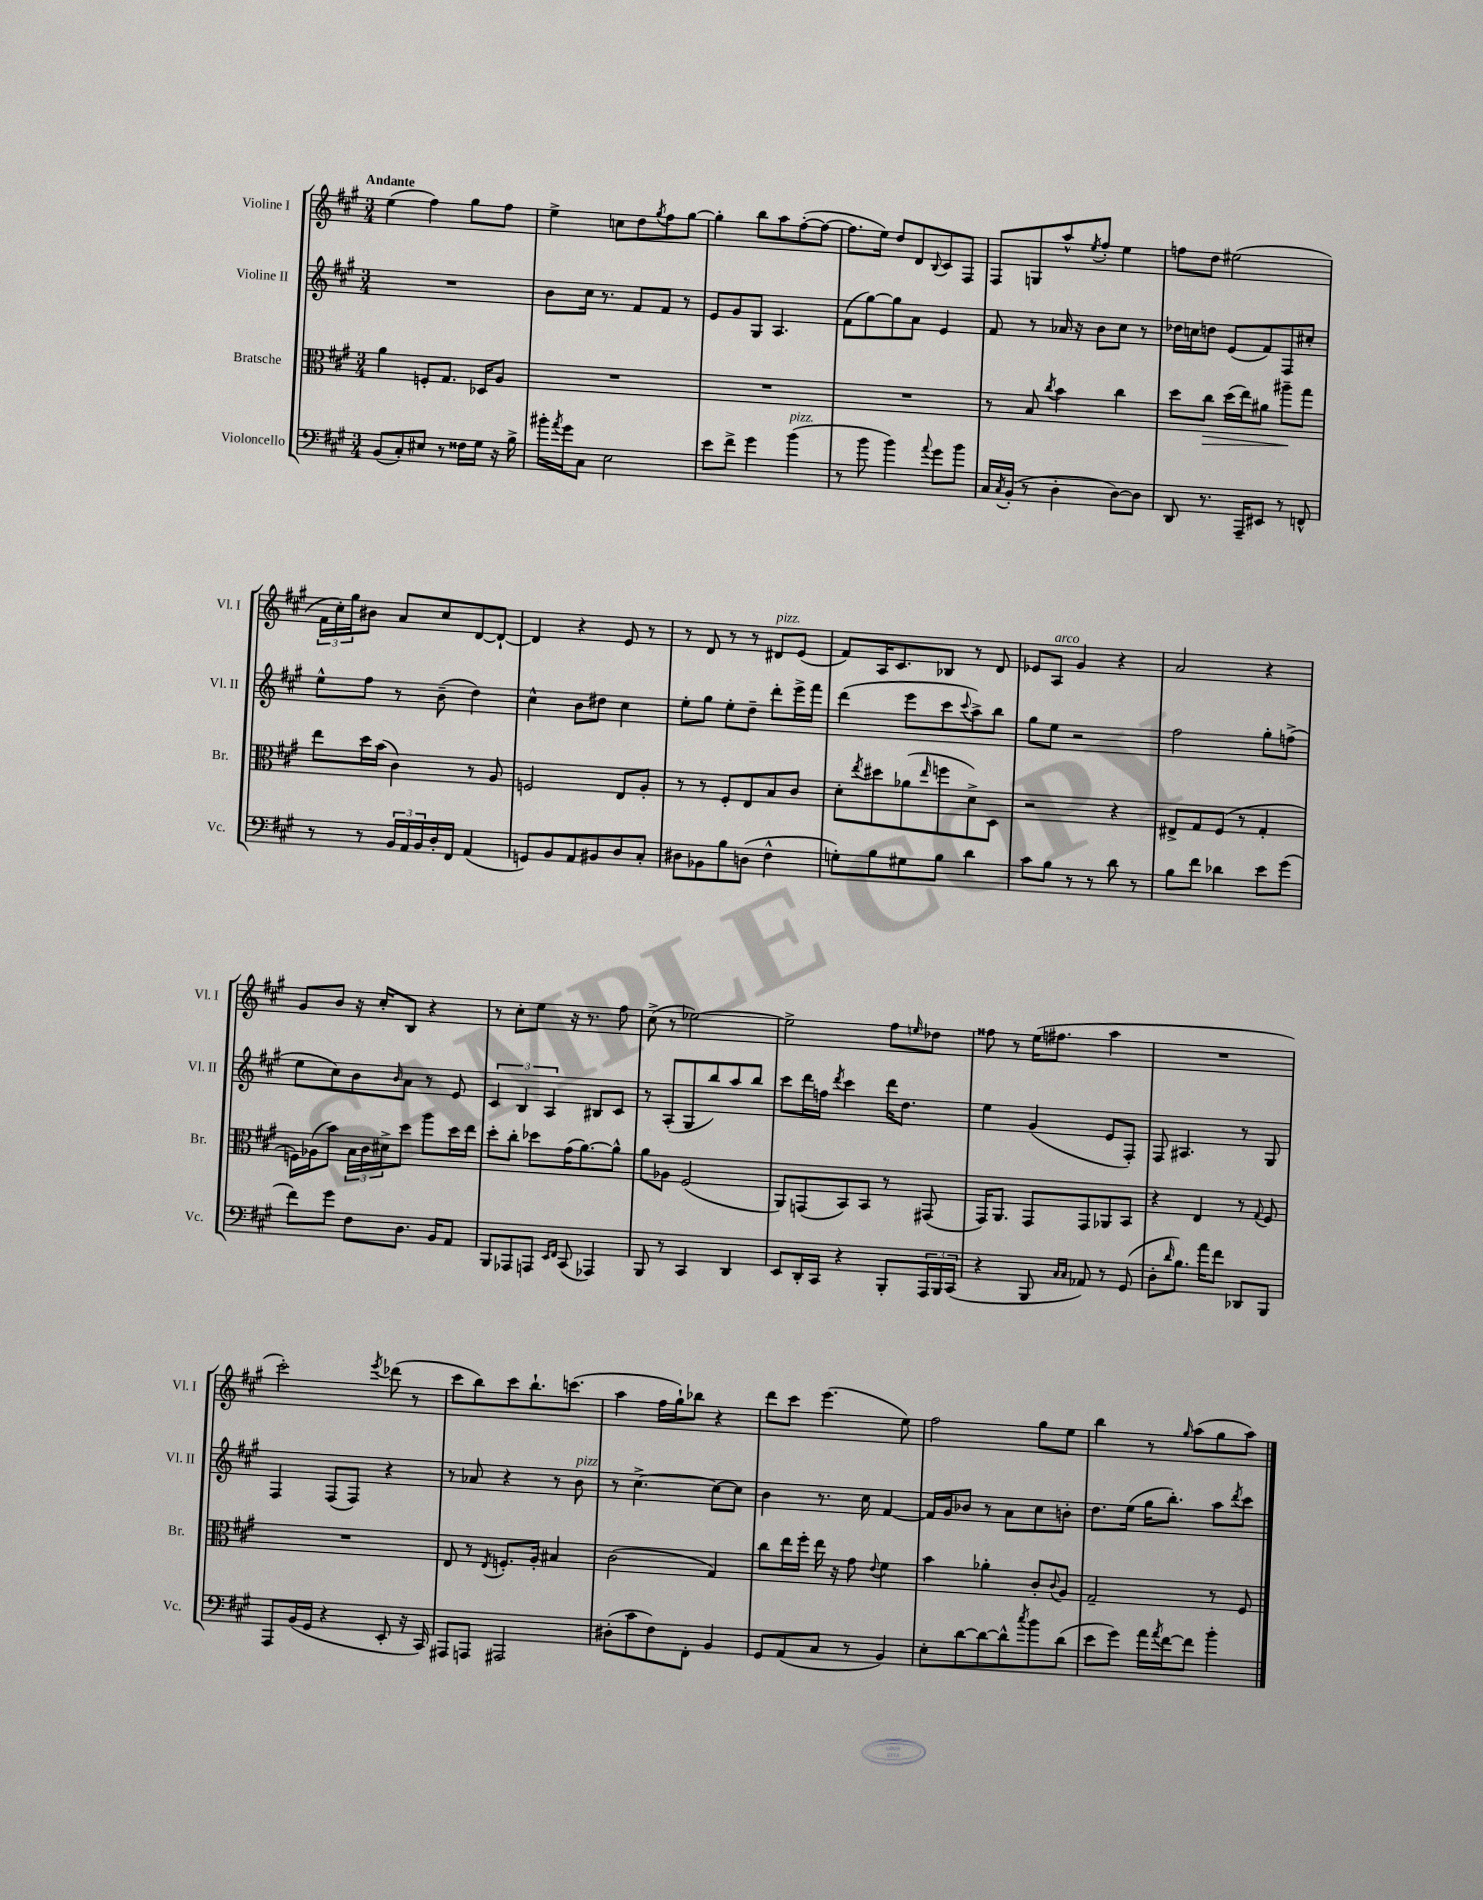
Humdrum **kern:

**kern	**kern	**dynam	**kern	**kern
*part4	*part3	*part3	*part2	*part1
*staff4	*staff3	*staff3	*staff2	*staff1
*I"Violoncello	*I"Bratsche	*	*I"Violine II	*I"Violine I
*I'Vc.	*I'Br.	*	*I'Vl. II	*I'Vl. I
*clefF4	*clefC3	*	*clefG2	*clefG2
*k[f#c#g#]	*k[f#c#g#]	*	*k[f#c#g#]	*k[f#c#g#]
*M3/4	*M3/4	*	*M3/4	*M3/4
=1	=1	=1	=1	=1
!	!	!	!	!LO:TX:a:B:t=Andante
(8BB/L	4a\	.	2.r	(4ee\
8C#'/)	.	.	.	.
8E#X/J	8Fn'/L	.	.	4ff#\)
8r	8.G#/J	.	.	.
16F##X\LL	.	.	.	8gg#\L
16G#\JJ	16D-X/KL	.	.	.
16r	8A/J	.	.	8ff#\J
16B^\	.	.	.	.
=2	=2	=2	=2	=2
16b#X'\LL	2.r	.	8b\L	4ee^\
8qa/	.	.	.	.
16g#\J	.	.	.	.
8C#\J	.	.	16cc#\Jk	.
.	.	.	8.r	.
2E\	.	.	.	8ccn\L
.	.	.	8f#/L	8dd\
.	.	.	.	8qgg#/
.	.	.	8f#/J	8ff#\
.	.	.	8r	[8gg#\J
=3	=3	=3	=3	=3
8e\L	2.r	.	8e/L	4gg#'\]
8f#^\J	.	.	8g#/	.
4g#\	.	.	8G#/J	8bb\L
.	.	.	4.A/	8aa\
!LO:TX:a:i:t=pizz.	!	!	!	!
(4b\	.	.	.	([8ff#'\
.	.	.	.	8ff#\J_
=4	=4	=4	=4	=4
8r	2.r	.	(8f#\L	8.ff#\L]
8b\	.	.	[8gg#\)	.
.	.	.	.	16ee\Jk)
4b\)	.	.	8gg#\]	8dd/L
.	.	.	8a\J	8d/
8qqa/	.	.	.	8qqB/
8g#\L	.	.	4e/	8c#/
8b\J	.	.	.	8F#/J
=5	=5	=5	=5	=5
16C#/LL	8r	.	8f#/	8F#/L
8qC#/	.	.	.	.
(16BB'/JJ	.	.	.	.
8r	8B/	.	8r	8Gn/
.	8qcc#/	.	.	.
4D'\	4b\	.	16a-X/	8aa^^/
.	.	.	16r	.
.	.	.	.	8qee/
.	.	.	8b\L	8ff#'/J
[8D\L)	4cc#\	.	8cc#\J	4ee\
8D\J]	.	.	8r	.
=6	=6	=6	=6	=6
8DD/	8dd\L	.	16dd-X\LL	8ffn\L
.	.	.	16ccn\J	.
!	!	!LO:HP:b	!	!
8.r	8cc#\J	>	8ddn\J	8dd\J
.	(16dd\LL	.	(8e/L	(2ee#X\
16AAA~/KL	16ee\J)	.	.	.
8EE#X/J	8a#X\J	.	8f#/)	.
8r	8aa#X~\L	.	8F#/	.
8FFn^^/	8gg#\J	]	8cc#X'/J	.
!!LO:LB:g=z
=7	=7	=7	=7	=7
8r	8ee\L	.	8ee^^\L	24f#\LL
.	.	.	.	24cc#'\)
.	.	.	.	24gg#\J
8r	16dd\L	.	8ff#\J	8b#X\J
.	(16b\JJ	.	.	.
24BB/LL	4c#\)	.	8r	8a/L
24AA/	.	.	.	.
24BB/	.	.	.	.
16D'/	.	.	(8b~\	8cc#/
16FF#/JJ	.	.	.	.
(4AA/	8r	.	4dd\)	[8d/
.	8A/	.	.	8d`/J_
=8	=8	=8	=8	=8
8GGn/L)	2Fn/	.	4cc#^^\	4d/]
8BB/	.	.	.	.
8AA/	.	.	8b\L	4r
8BB#X/	.	.	8dd#X\J	.
8D/	8E/L	.	4cc#\	8e/
8C#'/J	8A'/J	.	.	8r
=9	=9	=9	=9	=9
8D#X\L	8r	.	8ee'\L	8r
8BB-X\	8r	.	8gg#\J	8d/
8B\	8F#'/L	.	8ee'\L	8r
(8Dn\J	8E/	.	8dd~\J	8r
!	!	!	!	!LO:TX:a:i:t=pizz.
4F#^^\	8B/	.	8ddd'\L	8d#X/L
.	8c#/J	.	16eee^\L	(8e/J
.	.	.	16fff#\JJ	.
=10	=10	=10	=10	=10
8Gn'\L)	8d'\L	.	(4ddd\	8f#/L)
.	8qee/	.	.	.
8B\	8dd#X\	.	.	16A/K
.	.	.	.	8.c#/
8G#X\	(8a-X\	.	8eee\L	.
.	16qqee/	.	.	.
8B\J	8ffn\	.	8ccc#\	8B-X/J
.	.	.	8qqccc#/	.
4d\	8d^\)	.	8aa^\)	8r
.	8D\J	.	8bb\J	8d/
=11	=11	=11	=11	=11
8c#\L	2r	.	8gg#\L	8e-X/L
!	!	!	!	!LO:TX:a:i:t=arco
8B\J	.	.	8ee\J	8A/J
8r	.	.	2r	4g#/
8r	.	.	.	.
8d\	4r	.	.	4r
8r	.	.	.	.
=12	=12	=12	=12	=12
8B\L	8E#X^/L	.	2ff#\	2a/
8f#\J	8G#/	.	.	.
4d-X\	(8F#/J	.	.	.
.	8r	.	.	.
8e\L	4G#'/	.	8gg#'\L	4r
(8g#\J	.	.	(8ffn^\J	.
!!LO:LB:g=z
=13	=13	=13	=13	=13
8f#\L)	16Fn\LL)	.	8ee\L	8g#/L
.	(16A-X\J	.	.	.
8g#\J	8b\J)	.	8cc#\)	8b/J
8F#\L	24B\LL	.	8b\	16r
.	24c#\	.	.	.
.	.	.	.	16cc#'/KL
.	24d#X^\J	.	.	.
.	.	.	16qqb/	.
8.D\J	8dd\J	.	8a\J	8B/J
.	8aa\L	.	8r	4r
16BB/KL	.	.	.	.
8AA/J	16dd\L	.	8e/	.
.	16ee\JJ	.	.	.
=14	=14	=14	=14	=14
8BBB/L	8dd'\L	.	6c#/	8r
8AAA-X/	8cc#'\J	.	.	8cc#'\L
.	.	.	6B/	.
8AAAn/J	8dd-X\L	.	.	8ee\J
.	.	.	6A/	.
16qqEE/LL	.	.	.	.
16qqFF#/JJ	.	.	.	.
(8CC#/	(16g#\K	.	.	16r
.	[8.a\)	.	.	8.r
4AAA-X/)	.	.	8B#X/L	.
.	8a^^\J]	.	8c#/J	8ff#\
=15	=15	=15	=15	=15
8BBB/	8a\L	.	8r	(8cc#^\
8r	8A-X\J	.	(8A'/L	8r
4CC#/	(2F#/	.	8G#/	[2ee-X\)
.	.	.	8bb/)	.
4DD/	.	.	8aa/	.
.	.	.	8bb/J	.
=16	=16	=16	=16	=16
8EE/L	8AA/L)	.	8ccc#\L	2ee-^\]
16DD'/L	(8GGn/	.	16ddd\L	.
16CC#/JJ	.	.	16ffn\JJ	.
.	.	.	8qddd/	.
4r	8BB/)	.	4ccc#\	.
.	8BB/J	.	.	.
8BBB'/L	8r	.	16ddd\KL	8ff#\L
.	.	.	8.dd\J	.
.	.	.	.	16qqeen/
24AAA/L	(8GG#X/	.	.	8dd-X\J
24BBB/	.	.	.	.
(24CC#/JJ	.	.	.	.
=17	=17	=17	=17	=17
4r	16GG#/KL)	.	4ee\	8ff##X\
.	8.AA/J	.	.	.
.	.	.	.	8r
8BBB/	8GG#/L	.	(4g#/	(16ee\KL
.	.	.	.	8.ff#X\J
16qqC#/LL	.	.	.	.
16qqC#/JJ	.	.	.	.
8AA-X/)	8GG#/	.	.	.
8r	8AA-X/	.	8e/L	4aa\
(8GG#/	8BB/J	.	8F#'/J)	.
=18	=18	=18	=18	=18
8D'\L	4r	.	8F#/	2.r
16qqd/	.	.	.	.
8.B\J)	.	.	4.A#X/	.
.	4E/	.	.	.
16a\KL	.	.	.	.
8f#\J	.	.	.	.
8DD-X/L	8r	.	8r	.
.	8qqG#/	.	.	.
8BBB/J	8F#/	.	8G#/	.
!!LO:LB:g=z
=19	=19	=19	=19	=19
8AAA/L	2.r	.	4F#/	2ccc#'\)
(16BB/L	.	.	.	.
16GG#/JJ	.	.	.	.
4r	.	.	(8F#/L	.
.	.	.	8F#/J)	.
.	.	.	.	8qeee/
8EE'/	.	.	4r	(8ddd-X\
16r	.	.	.	8r
16CC#/)	.	.	.	.
=20	=20	=20	=20	=20
8AAA#X/L	8E/	.	8r	8ccc#\L
8AAAn/J	8r	.	8a-X/	8bb\)
.	8qE/	.	.	.
2AAA#X/	8.Fn'/L	.	4r	8ccc#\
.	.	.	.	8.bb`\
.	16A'/Jk	.	.	.
.	4B#X/	.	8r	.
.	.	.	.	(8.cccn\J
!	!	!	!LO:TX:a:i:t=pizz.	!
.	.	.	8b\	.
=21	=21	=21	=21	=21
(8D#X'\L	(2c#\	.	8r	4aa\
8c#\	.	.	[4.cc#^\	.
8F#\)	.	.	.	16ff#\LL
.	.	.	.	16gg#`\J)
8FF#'\J	.	.	.	8bb-X\J
4BB/	4G#/)	.	8cc#\L_	4r
.	.	.	8cc#\J]	.
=22	=22	=22	=22	=22
8GG#/L	8cc#\L	.	4b\	8ddd\L
(8AA/	16ee\L	.	.	8ccc#\J
.	16ff#'\JJ	.	.	.
8C#/J	16ee\	.	8.r	(4.eee\
.	16r	.	.	.
8r	8g#\	.	.	.
.	.	.	16cc#\	.
.	8qqe/	.	.	.
4BB/)	4f#\	.	[4f#/	.
.	.	.	.	8ee\)
=23	=23	=23	=23	=23
8E'\L	4b\	.	16f#/LL]	2ff#\
.	.	.	16g#/J	.
[8d\	.	.	8b-X/J	.
8d\_	4a-X'\	.	8r	.
8d^^\]	.	.	8a\L	.
8qcc#/	.	.	.	.
8b\	8c#'/L	.	8cc#\	8gg#\L
.	8qqc#/	.	.	.
(8d\J	8A/J	.	8bn'\J	8ee\J
=24	=24	=24	=24	=24
8e\L	2G#~/	.	8.dd\L	4bb\
8g#\J)	.	.	.	.
.	.	.	(16ee\Jk	.
16a\LL	.	.	16gg#\KL	8r
8qa/	.	.	.	.
[16f#\J	.	.	8.bb'\J)	.
.	.	.	.	16qqgg#/
8f#\J]	.	.	.	(8aa\L
4b'\	8r	.	8aa\L	8gg#\
.	.	.	8qddd/	.
.	8F#/	.	8ccc#\J	8aa\J)
==	==	==	==	==
*-	*-	*-	*-	*-
